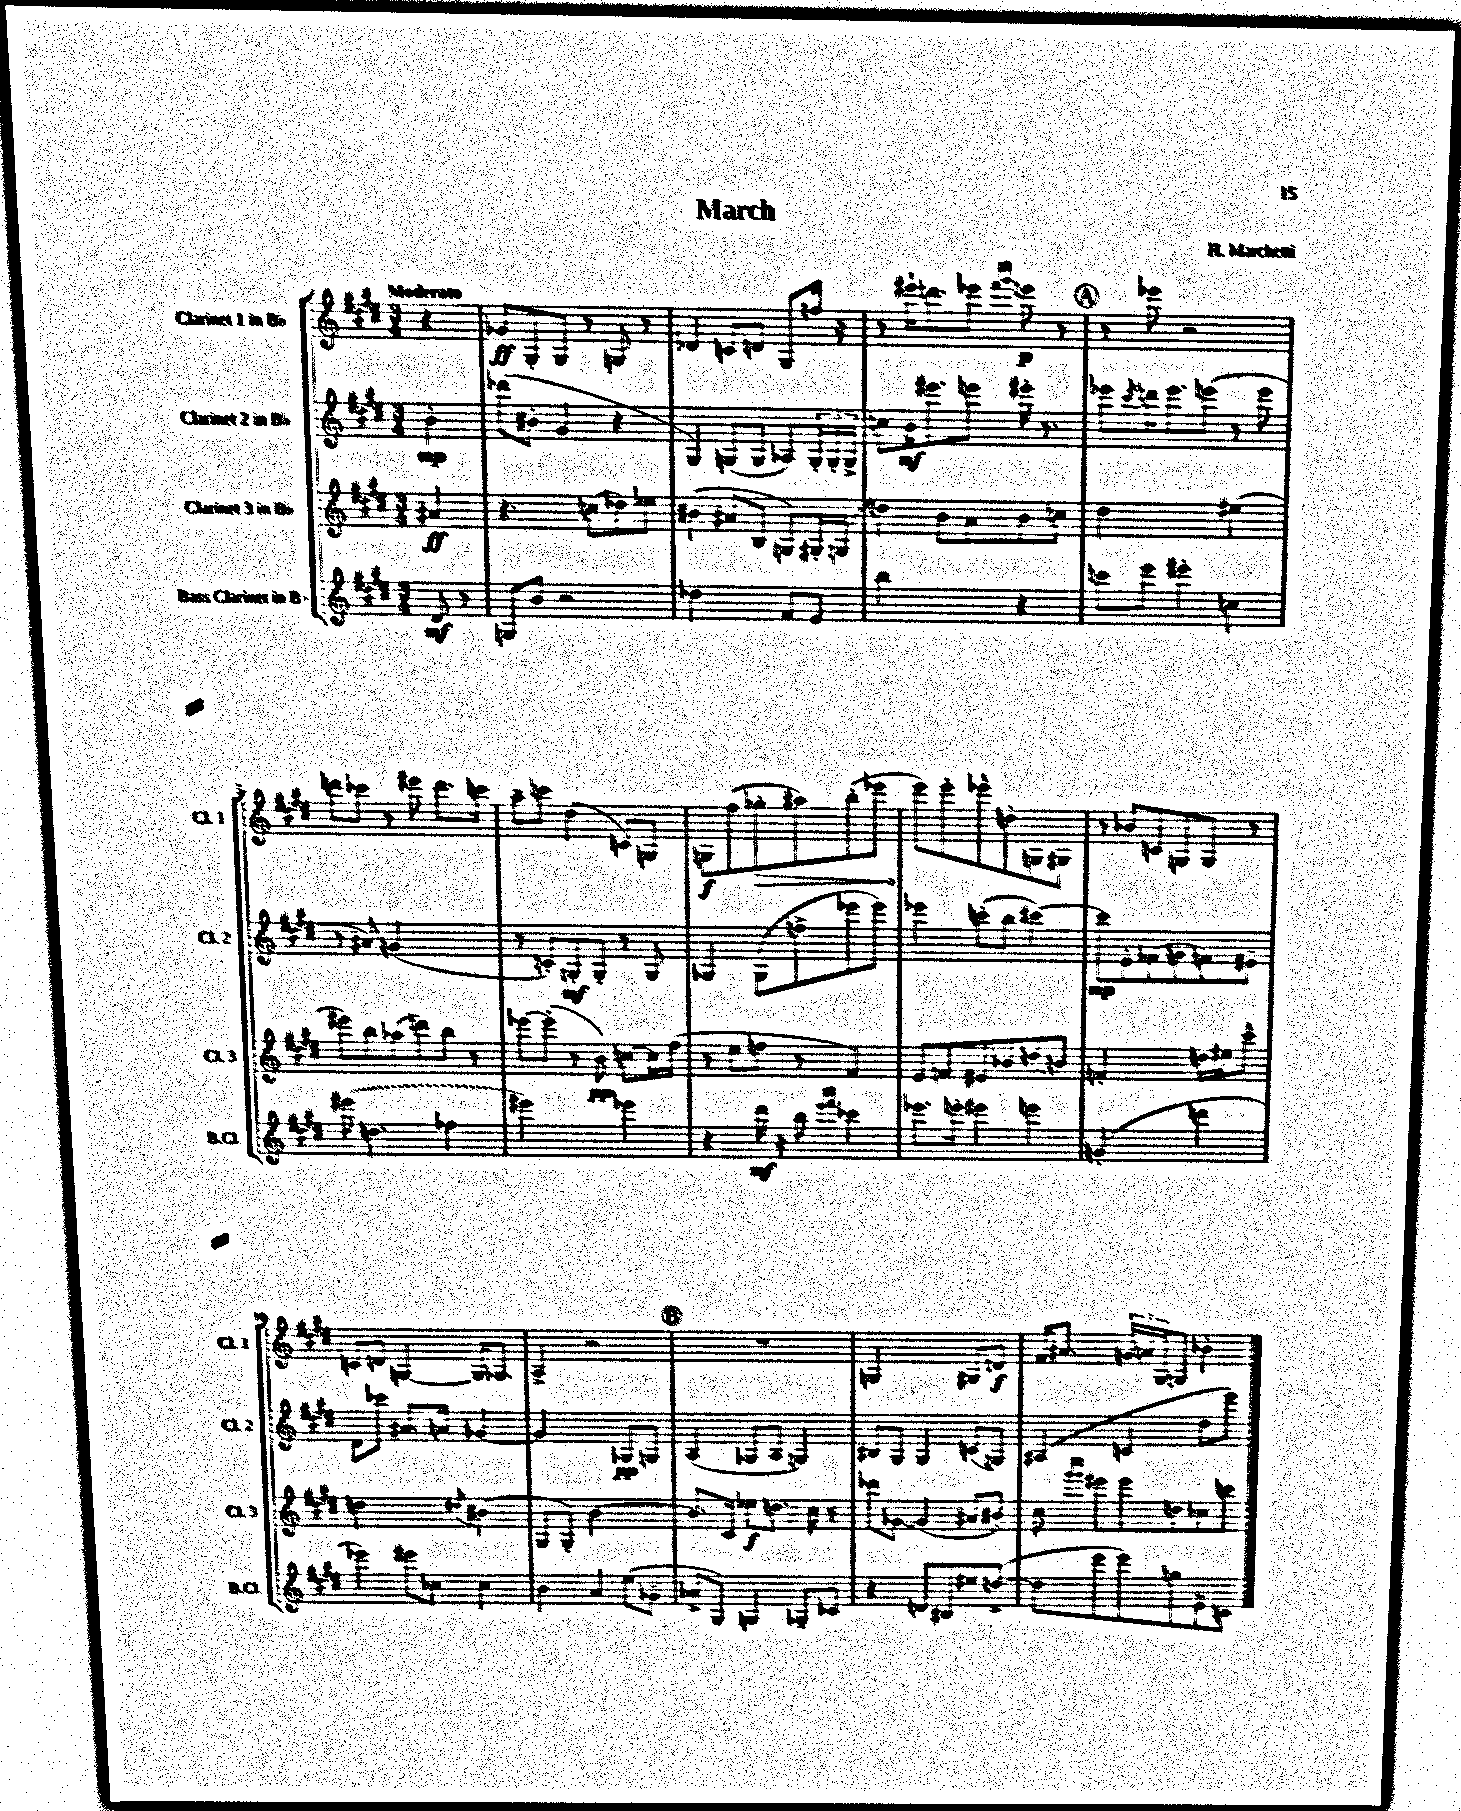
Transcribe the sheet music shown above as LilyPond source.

\header { title = "March" composer = "H. Marchetti" }
<<
\new StaffGroup <<
\new Staff = "s0" \with { instrumentName = "Clarinet 1 in Bb" shortInstrumentName = "Cl. 1" } {
    \clef treble \key e \major \numericTimeSignature \time 3/4 \partial 4 \tempo "Moderato"
    r4 |
    ges'8\ff gis8-. gis8 r8 g8 r8 |
    des'4 c'8 d'8 gis8 f''16 r16 |
    r8 eis'''16-! d'''8. ees'''8 \grace { fis'''16 gis'''16 } e'''8\p r8 |
    \mark \markup { \circle "A" } r8 ees'''8 r2 |
    d'''8 ces'''8 r8 eis'''8 d'''8. c'''16 |
    a''8-- c'''8 dis''4( c'8) g8 |
    g8\f fis''8( \once \override Hairpin.circled-tip = ##t ges''8-.\> ais''8) b''8-.( ees'''8 |
    e'''8\!) e'''8-. ees'''8-^ d''8-. g8 gis8 |
    r8 bes'8 c'8 g8 g8 r8 |
    c'8 d'8 g4~ g16 ges8. |
    a4-> r2 |
    \mark \markup { \circle "B" } R2. |
    g2 gis8 d'8\f |
    fis'16 ais'8. \tuplet 3/2 { g'16 a'16 gis16 } g8 bes'4-. \bar "|." |
}
\new Staff = "s1" \with { instrumentName = "Clarinet 2 in Bb" shortInstrumentName = "Cl. 2" } {
    \clef treble \key e \major \numericTimeSignature \time 3/4 \partial 4
    b'4-.\mp |
    des'''8( bis'8-. gis'4 r4 |
    gis4) g8( g8 aes8) \tuplet 3/2 { g16-. g16-. g16-> } |
    c''8 b'16\mf eis'''8. e'''8 eis'''16-. r8. |
    \mark \markup { \circle "A" } ees'''8 \acciaccatura { cis'''8 } d'''16 ees'''8. e'''8( r8 e'''8 |
    r8 ais'8) g'2( |
    r8 c'8-.) g8-.\mf g8-. r8 g8 |
    ges4 ges8( f''8-> ees'''8 ees'''8) |
    ees'''4 c'''8-.( b''8 cis'''4~) |
    cis'''8\mp e'8-. fes'8( g'8 f'8) eis'8-- |
    dis'8 ces'''8 ais'8. a'16 ges'4~ |
    ges'2 ges8\pp g8 |
    \mark \markup { \circle "B" } a4( ges8 a8 g4) |
    bis8 gis8 gis4 c'8( g8) |
    ais4( c'4 dis''8 e'''8) \bar "|." |
}
\new Staff = "s2" \with { instrumentName = "Clarinet 3 in Bb" shortInstrumentName = "Cl. 3" } {
    \clef treble \key e \major \numericTimeSignature \time 3/4 \partial 4
    ais'4\ff |
    r4. c''8( des''8) ees''8 |
    bis'4( ais'8 b8 g8) gis16-. g16( |
    d''4) b'8 a'8 b'8 c''8 |
    \mark \markup { \circle "A" } dis''2 eis''4( |
    eis'''8) b''8 aes''8( d'''8) b''8 r8 |
    ees'''8~ ees'''8-.( r8 b'8\pp) c''8~ c''16 fis''16( |
    r8 e''8 f''8 r8 fis'4) |
    e'8 f'8 eis'8 bes'8 \once \slurDashed d''8( b'8) |
    f'2-. d''16 eis''16 cis'''8-^ |
    d''2 \acciaccatura { dis''8 } bis'4( |
    gis8 gis8-.) b'2~ |
    \mark \markup { \circle "B" } b'8. cis'16 ees''8\f d''8. cis''16 r8 |
    des'''8 ges'8~ ges'4( ais'8 bis'8-.) |
    cis''8 \grace { gis'''16 gis'''16 } eis'''8 eis'''8 d''8 ces''8 c'''8 \bar "|." |
}
\new Staff = "s3" \with { instrumentName = "Bass Clarinet in Bb" shortInstrumentName = "B.Cl." } {
    \clef treble \key e \major \numericTimeSignature \time 3/4 \partial 4
    dis'8\mf r8 |
    g8 b'8 r2 |
    des''2 fis'8 e'8 |
    b''2 r4 |
    \mark \markup { \circle "A" } c'''8 e'''8 eis'''4-. c''4 |
    \once \slurDashed eis'''8( d''4. fes''4 |
    eis'''2) ees'''4 |
    r4 dis'''16\mf r16 b''8 \grace { e'''16 fis'''16 } ces'''4 |
    ees'''8. e'''16-. eis'''4 e'''4 |
    g'2-.( d'''4 |
    ees'''4) eis'''8 ces''8 ces''4 |
    b'4 a'4 e''8( ges'8-- |
    \mark \markup { \circle "B" } aes'8-> gis8) g4 ges8-- ces'8 |
    r4 d'8 bis8 eis''8 d''8~->( |
    d''8 e'''8 e'''8) g''8 e'8-- c'8 \bar "|." |
}
>>
>>
